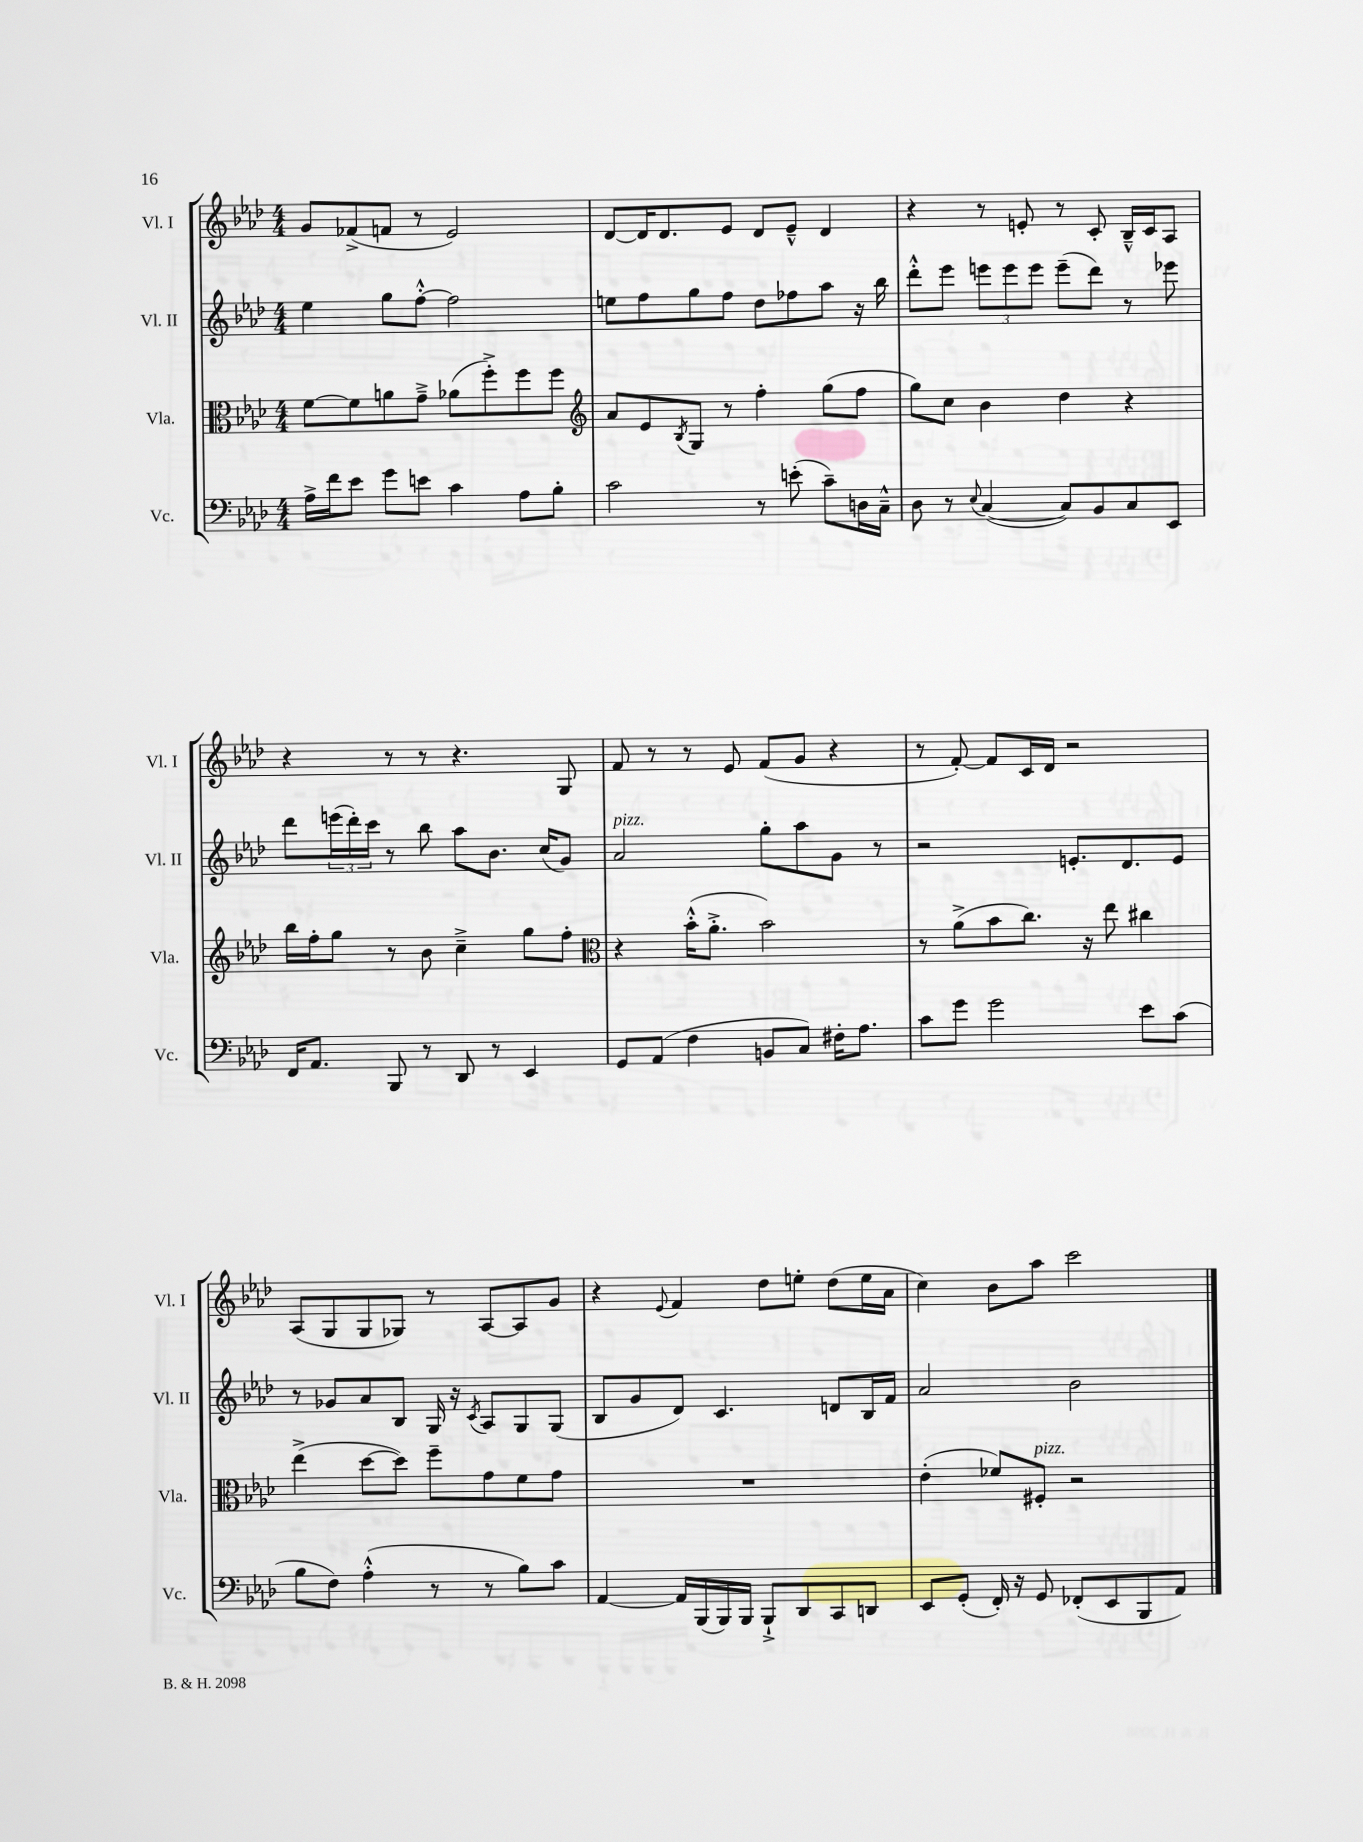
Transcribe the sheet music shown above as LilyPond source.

<<
\new StaffGroup <<
\new Staff = "s0" \with { instrumentName = "Vl. I" shortInstrumentName = "Vl. I" } {
    \clef treble \key aes \major \numericTimeSignature \time 4/4
    g'8 fes'8->( f'8 r8 ees'2) |
    des'8~ des'16 des'8. ees'8 des'8 ees'8---^ des'4 |
    r4 r8 e'8-. r8 c'8-. bes16---^ c'16 aes8 |
    r4 r8 r8 r4. g8 |
    f'8 r8 r8 ees'8 f'8( g'8 r4 |
    r8 f'8~-.) f'8 c'16 des'16 r2 |
    aes8( g8 g8 ges8) r8 aes8~ aes8 g'8 |
    r4 \appoggiatura { ees'8 } f'4 des''8 e''8-. des''8( e''16 aes'16 |
    c''4) bes'8 aes''8 c'''2 \bar "|." |
}
\new Staff = "s1" \with { instrumentName = "Vl. II" shortInstrumentName = "Vl. II" } {
    \clef treble \key aes \major \numericTimeSignature \time 4/4
    ees''4 g''8 f''8~-.-^ f''2 |
    e''8 f''8 g''8 f''8 des''8 fes''8 aes''8 r16 bes''16 |
    des'''8-.-^ ees'''8 \tuplet 3/2 { e'''8 e'''8 e'''8 } e'''8--( des'''8) r8 ees'''8 |
    des'''8 \tuplet 3/2 { e'''16( des'''16-.) c'''16 } r8 bes''8 aes''8 bes'8. c''16( g'8) |
    aes'2^\markup { \italic "pizz." } g''8-. aes''8 g'8 r8 |
    r2 e'8.-. des'8. e'8 |
    r8 ges'8 aes'8 bes8 g16 r16 \acciaccatura { c'8 } aes8 g8 g8( |
    bes8 g'8 des'8) c'4. d'8 bes16 f'16 |
    aes'2 bes'2 \bar "|." |
}
\new Staff = "s2" \with { instrumentName = "Vla." shortInstrumentName = "Vla." } {
    \clef alto \key aes \major \numericTimeSignature \time 4/4
    f'8~ f'8 a'8 g'8---> aes'8( f''8-.->) f''8 f''8 |
    \clef treble aes'8 ees'8 \acciaccatura { bes8 } g8 r8 f''4-. g''8( f''8 |
    g''8) c''8 bes'4 des''4 r4 |
    bes''16 f''16-. g''8 r8 bes'8 c''4---> g''8 f''8-. |
    \clef alto r4 bes'16-.-^( aes'8.-.-> bes'2) |
    r8 aes'8->( bes'8 c''8.) r16 ees''8 cis''4 |
    ees''4->( des''8~ des''8) f''8-- g'8 f'8 g'8 |
    R1 |
    ees'4-.( fes'8) fis8-.^\markup { \italic "pizz." } r2 \bar "|." |
}
\new Staff = "s3" \with { instrumentName = "Vc." shortInstrumentName = "Vc." } {
    \clef bass \key aes \major \numericTimeSignature \time 4/4
    aes16-> f'16 ees'8 g'8 e'8 c'4 aes8 bes8-. |
    c'2 r8 e'8-.( c'8--) d16 c16---^ |
    des8 r8 \appoggiatura { ees8 } c4~( c8) bes,8 c8 ees,8 |
    f,16 aes,8. bes,,8 r8 des,8 r8 ees,4 |
    g,8 aes,8( f4 b,8 c8) fis16-. aes8. |
    c'8 g'8 g'2 ees'8 c'8( |
    bes8 f8) aes4-.-^( r8 r8 bes8) c'8 |
    aes,4~ aes,16 bes,,16( bes,,16) bes,,16 bes,,8-!-> des,8 c,8 d,8 |
    ees,8 g,8-.( f,16-.) r16 g,8 fes,8-.( ees,8 bes,,8 aes,8) \bar "|." |
}
>>
>>
\layout { \context { \Score \remove "Bar_number_engraver" } }
